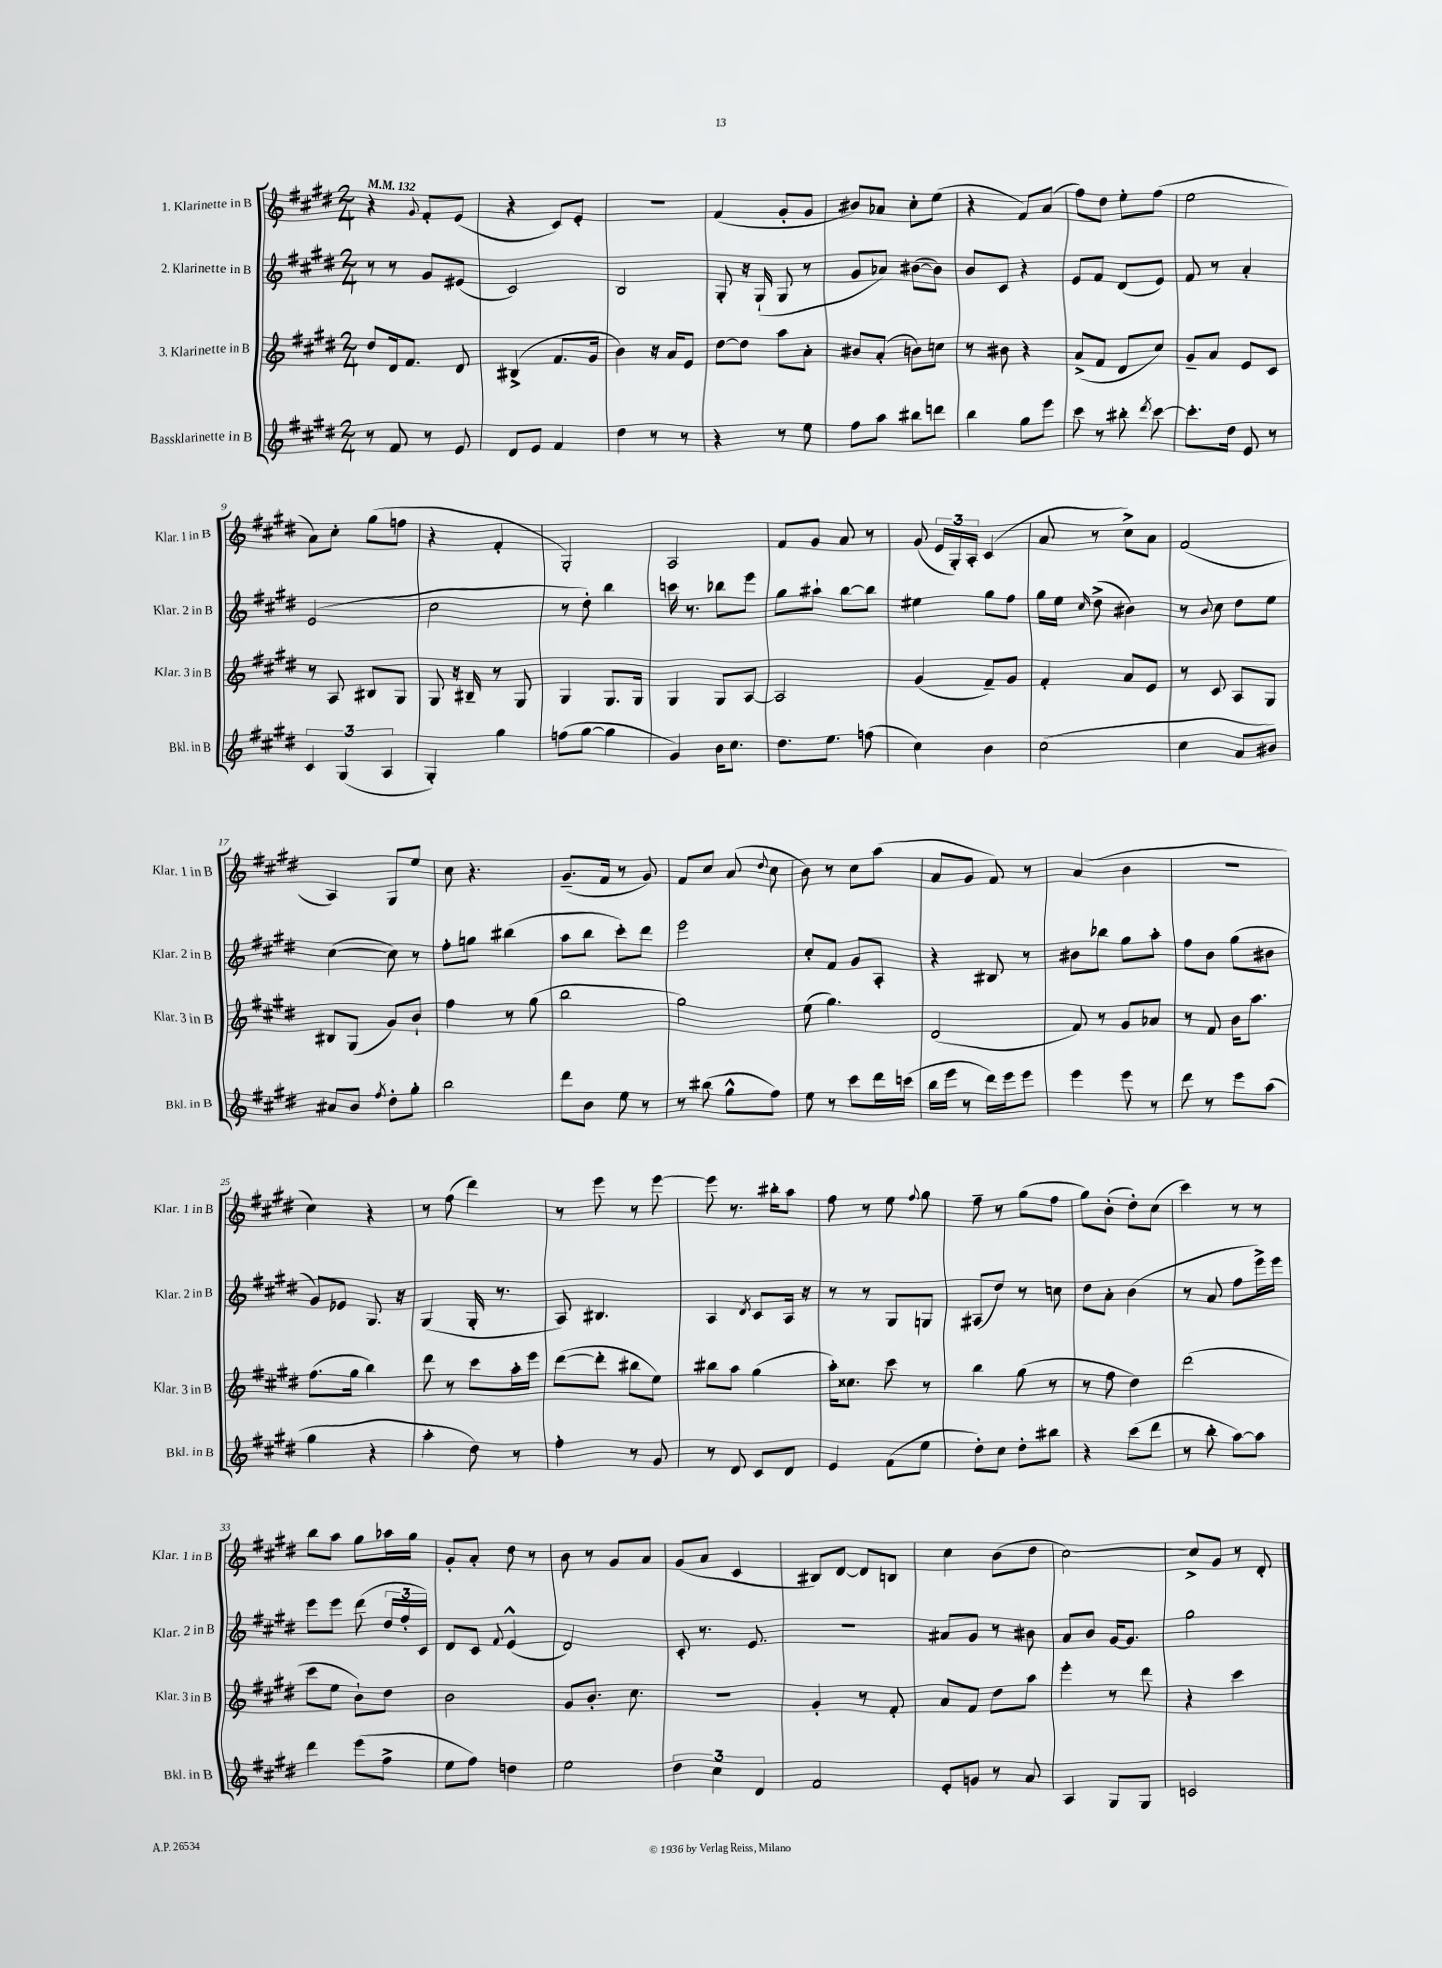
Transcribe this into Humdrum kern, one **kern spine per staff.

**kern	**kern	**kern	**kern
*part4	*part3	*part2	*part1
*staff4	*staff3	*staff2	*staff1
*I"Bassklarinette in B	*I"3. Klarinette in B	*I"2. Klarinette in B	*I"1. Klarinette in B
*I'Bkl. in B	*I'Klar. 3 in B	*I'Klar. 2 in B	*I'Klar. 1 in B
*clefG2	*clefG2	*clefG2	*clefG2
*k[f#c#g#d#]	*k[f#c#g#d#]	*k[f#c#g#d#]	*k[f#c#g#d#]
*M2/4	*M2/4	*M2/4	*M2/4
*MM132	*MM132	*MM132	*MM132
=1	=1	=1	=1
8r	8dd#/L	8r	4r
8f#/	16d#/k	8r	.
.	8.f#/J	.	.
.	.	.	8qqg#/
8r	.	8g#/L	8f#'/L
8e/	8d#/	(8e#X/J	(8e/J
=2	=2	=2	=2
8d#/L	(4B#X^/	2c#/)	4r
8e/J	.	.	.
4f#/	8.f#/L	.	8c#/L)
.	.	.	8e'/J
.	16g#/Jk	.	.
=3	=3	=3	=3
4dd#\	4b\)	2B/	2r
8r	16r	.	.
.	16a/KL	.	.
8r	8e/J	.	.
=4	=4	=4	=4
4r	[8dd#\L	8G#'/	(4f#/
.	8dd#\J]	16r	.
.	.	(16G#`/	.
8r	8aa\L	8G#/	8g#'/L
8ee\	8a'\J	8r	8g#/J
=5	=5	=5	=5
8ff#\L	8b#X/L	8g#/L	8b#X/L)
8aa\J	(8a'/J	8a-X/J)	8a-X/J
8bb#X\L	8bn\L)	([8b#X\L	8cc#'\L
8dddn\J	8ccn\J	8b#\J])	(8ee\J
=6	=6	=6	=6
4bb\	8r	8b/L	4r
.	8b#X\	8c#/J	.
8gg#\L	4r	4r	8f#/L)
8eee\J	.	.	(8a/J
=7	=7	=7	=7
8ccc#\	(8a^/L	8e/L	8ff#\L)
8r	8f#/J	8f#/J	8dd#\J
8bb#X'\	8d#/L	(8d#/L	8ee'\L
8qddd#/	.	.	.
[8ccc#\	8cc#/J)	8e/J)	(8ff#\J
=8	=8	=8	=8
8.ccc#'\L]	8g#~/L	8f#/	2ee\
.	8a/J	8r	.
16dd#\Jk	.	.	.
8e/	8e/L	4a'/	.
8r	8c#/J	.	.
!!LO:LB:g=z
=9	=9	=9	=9
6c#/	8r	(2e/	8a\L)
.	8A/	.	8cc#'\J
(6G#/	.	.	.
.	8B#X/L	.	(8gg#\L
6A/	.	.	.
.	8G#/J	.	8ffn\J
=10	=10	=10	=10
4G#'/)	8G#/	2cc#\	4r
.	16r	.	.
.	16B#X~/	.	.
4gg#\	8r	.	4f#'/
.	8G#/	.	.
=11	=11	=11	=11
(8ffn\L	4G#/	8r	2G#'/)
[8gg#\J	.	8dd#'\)	.
4gg#\]	8.G#/L	4bb\	.
.	16G#/Jk	.	.
=12	=12	=12	=12
4g#/)	4G#/	16cccn\	2A/
.	.	8.r	.
16b\KL	8G#/L	8bb-X\L	.
8.cc#\J	.	.	.
.	[8A/J	8eee\J	.
=13	=13	=13	=13
8.dd#\L	2A/]	8gg#\L	8f#/L
.	.	8aa#X`\J	8g#/J
8.ee\J	.	.	.
.	.	[8bb\L	8a/
(8ffn\	.	8bb\J]	8r
=14	=14	=14	=14
4cc#\)	(4g#/	4ee#X\	(8g#/
.	.	.	24e/LL
.	.	.	24G#'/)
.	.	.	24A'/JJ
4b\	8f#~/L)	8gg#\L	(4c#/
.	8g#/J	8ff#\J	.
=15	=15	=15	=15
(2cc#\	4f#'/	16gg#\LL	8a/
.	.	16ee\JJ	.
.	.	16qqcc#/	.
.	.	(8dd#^\	8r
.	8a/L	4b#X\)	8cc#^\L)
.	8e/J	.	8a\J
=16	=16	=16	=16
4cc#\	8r	8r	(2f#/
.	.	8qqb/	.
.	8c#/	8cc#\	.
8a/L	8A/L	8dd#\L	.
8b#X/J)	8G#/J	8ee\J	.
!!LO:LB:g=z
=17	=17	=17	=17
8a#X/L	8B#X/L	([4cc#\	4A/)
8b/J	(8G#/J	.	.
8qff#/	.	.	.
8dd#'\L	8g#/L)	8cc#\])	8G#/L
8gg#'\J	8b`/J	8r	8ee/J
=18	=18	=18	=18
2bb\	4ff#\	8ff#'\L	8cc#\
.	.	8ggn\J	4.r
.	8r	(4bb#X\	.
.	(8gg#\	.	.
=19	=19	=19	=19
8ddd#\L	2bb\	8aa\L	(8.g#~/L
8b\J	.	8bb\J	.
.	.	.	16f#/Jk
8ee\	.	8ccc#'\L)	8r
8r	.	8ddd#\J	8g#/)
=20	=20	=20	=20
8r	2gg#\)	2eee\	8f#/L
(8bb#X\	.	.	8cc#/J
8gg#^^\L	.	.	(8a/
.	.	.	8qqdd#/
8ff#\J)	.	.	8cc#\
=21	=21	=21	=21
8ee\	(8ee\	8cc#'/L	8b\)
8r	4.gg#\)	8f#/J	8r
8ccc#\L	.	8g#/L	8cc#\L
16ddd#\L	.	8A'/J	(8aa\J
(16cccn\JJ	.	.	.
=22	=22	=22	=22
16bb\LL	(2d#/	4r	8a/L
16eee\JJ	.	.	.
8r	.	.	8g#/J
16ddd#\LL)	.	8B#X/	8f#/)
16eee\J	.	.	.
8eee\J	.	8r	8r
=23	=23	=23	=23
4eee\	8f#/)	8b#X\L	(4a/
.	8r	8bb-X\J	.
8eee\	8g#/L	8gg#\L	4b\
8r	8a-X/J	8aa'\J	.
=24	=24	=24	=24
8ddd#\	8r	8ff#\L	2r
8r	8f#/	8b\J	.
8eee\L	16b\KL	(8gg#\L	.
.	8.aa\J	.	.
(8aa\J	.	8b#X\J	.
!!LO:LB:g=z
=25	=25	=25	=25
4gg#\	(8.ff#\L	8g#/L)	4cc#\)
.	.	8e-X/J	.
.	16gg#\Jk	.	.
4r	4bb\)	8.G#/	4r
.	.	16r	.
=26	=26	=26	=26
4aa'\	8ddd#\	(4G#/	8r
.	8r	.	(8ff#\
8dd#\)	8ccc#\L	16G#'/	4ddd#\)
.	.	8.r	.
8r	16aa'\L	.	.
.	16eee\JJ	.	.
=27	=27	=27	=27
4ff#'\	([8ddd#\L	8A/)	8r
.	8ddd#'\J]	4.B#X/	8eee\
8r	8bb#X\L	.	8r
8g#/	8ee\J)	.	[8eee\
=28	=28	=28	=28
8r	8bb#X\L	4A/	8eee\]
8d#/	8aa\J	.	8.r
.	.	8qd#/	.
8c#/L	(4gg#\	8c#/L	.
.	.	.	16bb#X'\KL
8d#/J	.	16A/Jk	8aa\J
.	.	16r	.
=29	=29	=29	=29
4e/	16aa'\KL)	8r	8ff#\
.	8.cc##X\J	.	.
.	.	8r	8r
(8f#\L	8ccc#\	8G#/L	8ee\
.	.	.	8qqff#/
8ee\J	8r	8Gn/J	8gg#\
=30	=30	=30	=30
8dd#'\L)	4bb\	(8A#X/L	8ff#~\
8cc#\J	.	8dd#/J)	8r
8dd#'\L	(8gg#\	8r	(8gg#\L
8bb#X\J	8r	8ccn\	8ff#\J
=31	=31	=31	=31
4r	8r	8dd#\L	8gg#\L)
.	8ff#\	8a'\J	(8b'\J
(8ccc#\L	4dd#\)	(4b\	8dd#'\L)
8ddd#\J	.	.	(8cc#\J
=32	=32	=32	=32
8r	(2ddd#\	8r	4ccc#\)
8bb'\	.	8a/	.
[8aa\L)	.	8ff#\L	8r
8aa\J]	.	16eee^\L)	8r
.	.	16eee\JJ	.
!!LO:LB:g=z
=33	=33	=33	=33
4ddd#\	8ccc#\L	8eee\L	8bb\L
.	8ee\J	8eee\J	8aa\J
(8eee\L	8b`\L)	(8ddd#\	8gg#\L
8ff#^\J	8dd#\J	24dd#/LL	16aa-X\L
.	.	24ff#'/	.
.	.	.	16gg#\JJ
.	.	24c#/JJ)	.
=34	=34	=34	=34
8ee\L	2b\	8d#/L	8g#'/L
8ff#\J)	.	8c#/J	8a'/J
.	.	8qqf#/	.
4ddn\	.	(4e^^/	8dd#\
.	.	.	8r
=35	=35	=35	=35
2ee\	8g#/L	2d#/)	8b\
.	8.b'/J	.	8r
.	.	.	8g#/L
.	8.cc#\	.	.
.	.	.	8a/J
=36	=36	=36	=36
6dd#\	2r	8c#'/	(8g#/L
.	.	8.r	8a/J
6cc#\	.	.	.
.	.	.	4c#/
.	.	8.e/	.
6d#/	.	.	.
=37	=37	=37	=37
2f#/	4g#'/	2r	8B#X/L)
.	.	.	[8d#/J
.	8r	.	8d#/L]
.	8f#'/	.	8Bn/J
=38	=38	=38	=38
8e'/L	8a/L	8a#X/L	4cc#\
8gn/J	8f#/J	8g#/J	.
8r	8dd#\L	8r	(8b\L
8a/	8aa\J	8b#X\	8dd#\J
=39	=39	=39	=39
4A/	4eee'\	8a/L	[2cc#\)
.	.	8b/J	.
8G#/L	8r	[16g#/KL	.
.	.	8.g#/J]	.
8G#/J	8ddd#\	.	.
=40	=40	=40	=40
2cn/	4r	2gg#\	8cc#^/L]
.	.	.	8g#/J
.	4ccc#\	.	8r
.	.	.	8d#'/
==	==	==	==
*-	*-	*-	*-
